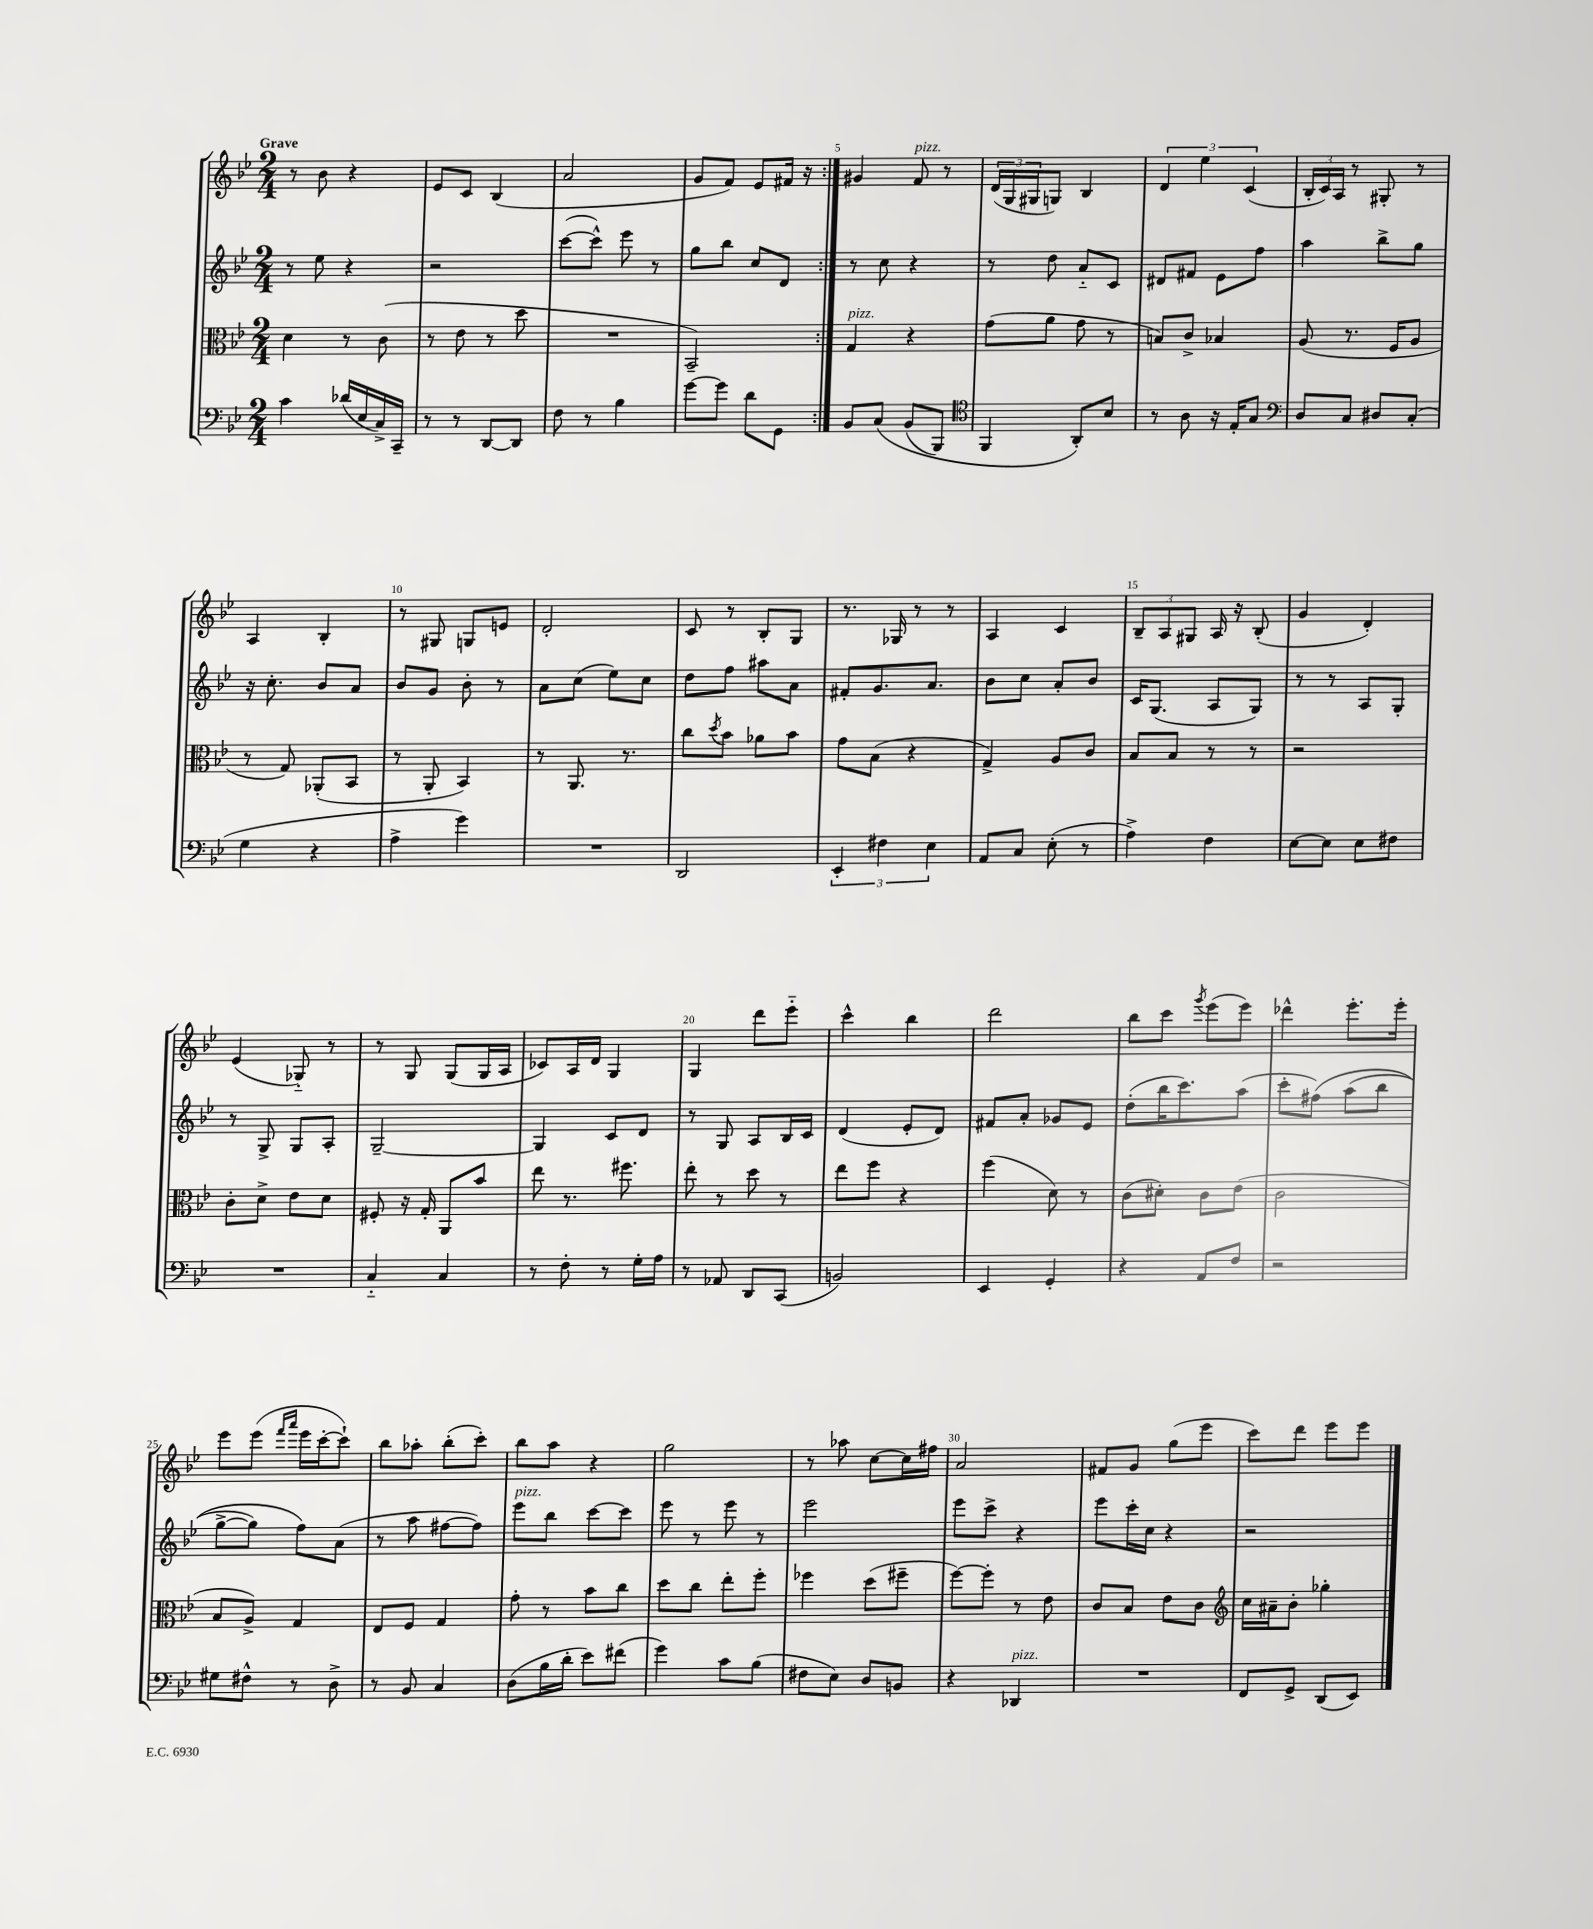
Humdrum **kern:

**kern	**kern	**kern	**kern
*part4	*part3	*part2	*part1
*staff4	*staff3	*staff2	*staff1
*clefF4	*clefC3	*clefG2	*clefG2
*k[b-e-]	*k[b-e-]	*k[b-e-]	*k[b-e-]
*M2/4	*M2/4	*M2/4	*M2/4
=1	=1	=1	=1
!	!	!	!LO:TX:a:B:t=Grave
4c\	4d\	8r	8r
.	.	8ee-\	8b-\
(16d-X/LL	8r	4r	4r
16E-/	.	.	.
16C^/)	(8c\	.	.
16CC~/JJ	.	.	.
=2	=2	=2	=2
8r	8r	2r	8e-/L
8r	8e-\	.	8c/J
[8DD/L	8r	.	(4B-/
8DD/J]	8dd\	.	.
=3	=3	=3	=3
8F\	2r	([8ccc\L	2a/
8r	.	8ccc^^\J])	.
4B-\	.	8eee-\	.
.	.	8r	.
=4	=4	=4	=4
[8g\L	2BB-~/)	8gg\L	8g/L
8g\J]	.	8bb-\J	8f/J)
8d\L	.	8cc/L	8e-/L
8GG\J	.	8d/J	16f#X/Jk
.	.	.	16r
=5:|!	=5:|!	=5:|!	=5:|!
!	!LO:TX:a:i:t=pizz.	!	!
8BB-/L	4G/	8r	4g#X/
(8C/J	.	8cc\	.
!	!	!	!LO:TX:a:i:t=pizz.
(8BB-/L	4r	4r	8f/
8BBB-/J)	.	.	8r
=6	=6	=6	=6
*clefC4	*	*	*
4FF/	(8g\L	8r	(24d/LL
.	.	.	24G/
.	.	.	24G#X/J
.	8a\J	8dd\	8Gn/J)
8AA'/L)	8g\	8a/L	4B-/
8B-/J	8r	8c/J	.
=7	=7	=7	=7
8r	8Bn/L)	8d#X/L	6d/
8A\	8c^/J	8f#X/J	.
.	.	.	6ee-\
16r	4B-X/	8e-\L	.
16E-'/KL	.	.	.
.	.	.	(6c/
8G/J	.	8ff\J	.
=8	=8	=8	=8
*clefF4	*	*	*
8D/L	(8A/	4aa\	24B-'/LL
.	.	.	24c/)
.	.	.	24A/JJ
8C/J	8.r	.	8r
8D#X/L	.	8bb-^\L	8G#X'/
.	16F/KL	.	.
(8C'/J	8A/J	8gg\J	8r
!!LO:LB:g=z
=9	=9	=9	=9
4G\	8r	16r	4A/
.	.	8.cc'\	.
.	8G/)	.	.
4r	(8AA-X'/L	8b-/L	4B-'/
.	8BB-/J	8a/J	.
=10	=10	=10	=10
4A^\	8r	8b-/L	8r
.	8AA'/	8g/J	8G#X/
4g\)	4BB-/)	8b-'\	8Gn/L
.	.	8r	8en/J
=11	=11	=11	=11
2r	8r	8a\L	2d'/
.	8.AA/	(8cc\J	.
.	.	8ee-\L)	.
.	8.r	.	.
.	.	8cc\J	.
=12	=12	=12	=12
2DD/	8cc\L	8dd\L	8c/
.	8qdd/	.	.
.	8b-\J	8ff\J	8r
.	8a-X\L	8aa#X\L	8B-'/L
.	8b-\J	8a\J	8G/J
=13	=13	=13	=13
6EE-'/	8g\L	8f#X'/L	8.r
.	(8B-\J	8.g/	.
6F#X\	.	.	.
.	.	.	16G-X/
.	4r	.	8r
.	.	8.a/J	.
6E-\	.	.	.
.	.	.	8r
=14	=14	=14	=14
8AA/L	4G^/)	8b-\L	4A/
8C/J	.	8cc\J	.
(8E-'\	8A/L	8a'/L	4c/
8r	8c/J	8b-/J	.
=15	=15	=15	=15
4A^\)	8B-/L	16c/KL	12B-~/L
.	.	(8.G/J	.
.	.	.	12A/
.	8B-/J	.	.
.	.	.	12G#X/J
4F\	8r	8A/L	16A/
.	.	.	16r
.	8r	8G/J)	(8B-'/
=16	=16	=16	=16
[8E-\L	2r	8r	4g/
8E-\J]	.	8r	.
8E-\L	.	8A/L	4d'/)
8F#X\J	.	8G'/J	.
!!LO:LB:g=z
=17	=17	=17	=17
2r	8c'\L	8r	(4e-/
.	8d^\J	8G^/	.
.	8e-\L	8G/L	8G-X/)
.	8d\J	8A'/J	8r
=18	=18	=18	=18
4C/	8F#X'/	[2G~/	8r
.	16r	.	8G/
.	16G'/	.	.
4C/	8AA/L	.	(8G/L
.	8b-/J	.	16G/L
.	.	.	16A/JJ
=19	=19	=19	=19
8r	8ee-\	4G/]	8c-X/L)
8F'\	8.r	.	16A/L
.	.	.	16d/JJ
8r	.	8c/L	4G/
.	8.ff#X\	.	.
16G'\LL	.	8d/J	.
16A\JJ	.	.	.
=20	=20	=20	=20
8r	8ee-'\	8r	4G/
8AA-X/	8r	8G/	.
8DD/L	8dd\	8A/L	8ddd\L
(8CC/J	8r	16B-/L	8eee-\J
.	.	16c/JJ	.
=21	=21	=21	=21
2BBn/)	8ee-\L	(4d/	4ccc^^\
.	8ff\J	.	.
.	4r	8e-'/L	4bb-\
.	.	8d/J)	.
=22	=22	=22	=22
4EE-/	(4ff\	8f#X/L	2ddd\
.	.	8a'/J	.
4GG'/	8d\)	8g-X/L	.
.	8r	8e-/J	.
=23	=23	=23	=23
4r	(8c\L	(8dd'\L	8bb-\L
.	8d#X'\J)	16bb-\K	8ccc\J
.	.	8.ccc\)	.
.	.	.	8qggg/
8AA/L	8c\L	.	(8eee-\L
8F/J	(8e-\J	(8aa\J	8eee-\J)
=24	=24	=24	=24
2r	2c\	8ccc'\L	4ddd-X^^\
.	.	(8ff#X\J)	.
.	.	(8aa\L	8.eee-'\L
.	.	8bb-\J	.
.	.	.	16eee-'\Jk
!!LO:LB:g=z
=25	=25	=25	=25
8G#X\L	8B-/L	[8gg^\L	8eee-\L
8F#X^^\J	8A^/J)	8gg\J])	(8eee-\J
.	.	.	16qqfff/LL
.	.	.	16qqaaa/JJ
8r	4G/	8ff\L)	16eee-\LL
.	.	.	[16ccc'\J
8D^\	.	(8a\J	8ccc`\J])
=26	=26	=26	=26
8r	8E-/L	8r	8bb-\L
8BB-/	8F/J	8aa\	8aa-X'\J
4C/	4G/	[8ff#X\L	(8bb-'\L
.	.	8ff#\J])	8ccc'\J)
=27	=27	=27	=27
!	!	!LO:TX:a:i:t=pizz.	!
(8D\L	8g'\	8eee-\L	8bb-\L
16B-\L	8r	8bb-\J	8aa\J
16d'\JJ	.	.	.
8e-\L)	8b-\L	[8ccc\L	4r
(8f#X\J	8cc\J	8ccc\J]	.
=28	=28	=28	=28
4g\)	8dd\L	8eee-\	2gg\
.	8cc\J	8r	.
8c\L	8ee-'\L	8eee-\	.
(8B-\J	8ff'\J	8r	.
=29	=29	=29	=29
8F#X\L	4ff-X\	2eee-\	8r
8E-\J)	.	.	8aa-X\
8D/L	(8dd\L	.	[8cc\L
8BBn/J	8ff#X~\J	.	16cc\L]
.	.	.	16ff#X\JJ
=30	=30	=30	=30
4r	[8ff\L)	8eee-\L	2a/
.	8ff'\J]	8ccc^\J	.
!LO:TX:a:i:t=pizz.	!	!	!
4DD-X/	8r	4r	.
.	8e-\	.	.
=31	=31	=31	=31
2r	8c/L	8eee-\L	8f#X/L
.	8B-/J	16ccc'\L	8g/J
.	.	16cc\JJ	.
.	8e-\L	4r	(8gg\L
.	8c\J	.	8eee-\J
=32	=32	=32	=32
*	*clefG2	*	*
8FF/L	16cc\LL	2r	8ccc\L)
.	16a#X~\J	.	.
8GG^/J	8b-'\J	.	8ddd\J
(8DD/L	4gg-X'\	.	8eee-\L
8EE-/J)	.	.	8eee-\J
==	==	==	==
*-	*-	*-	*-
